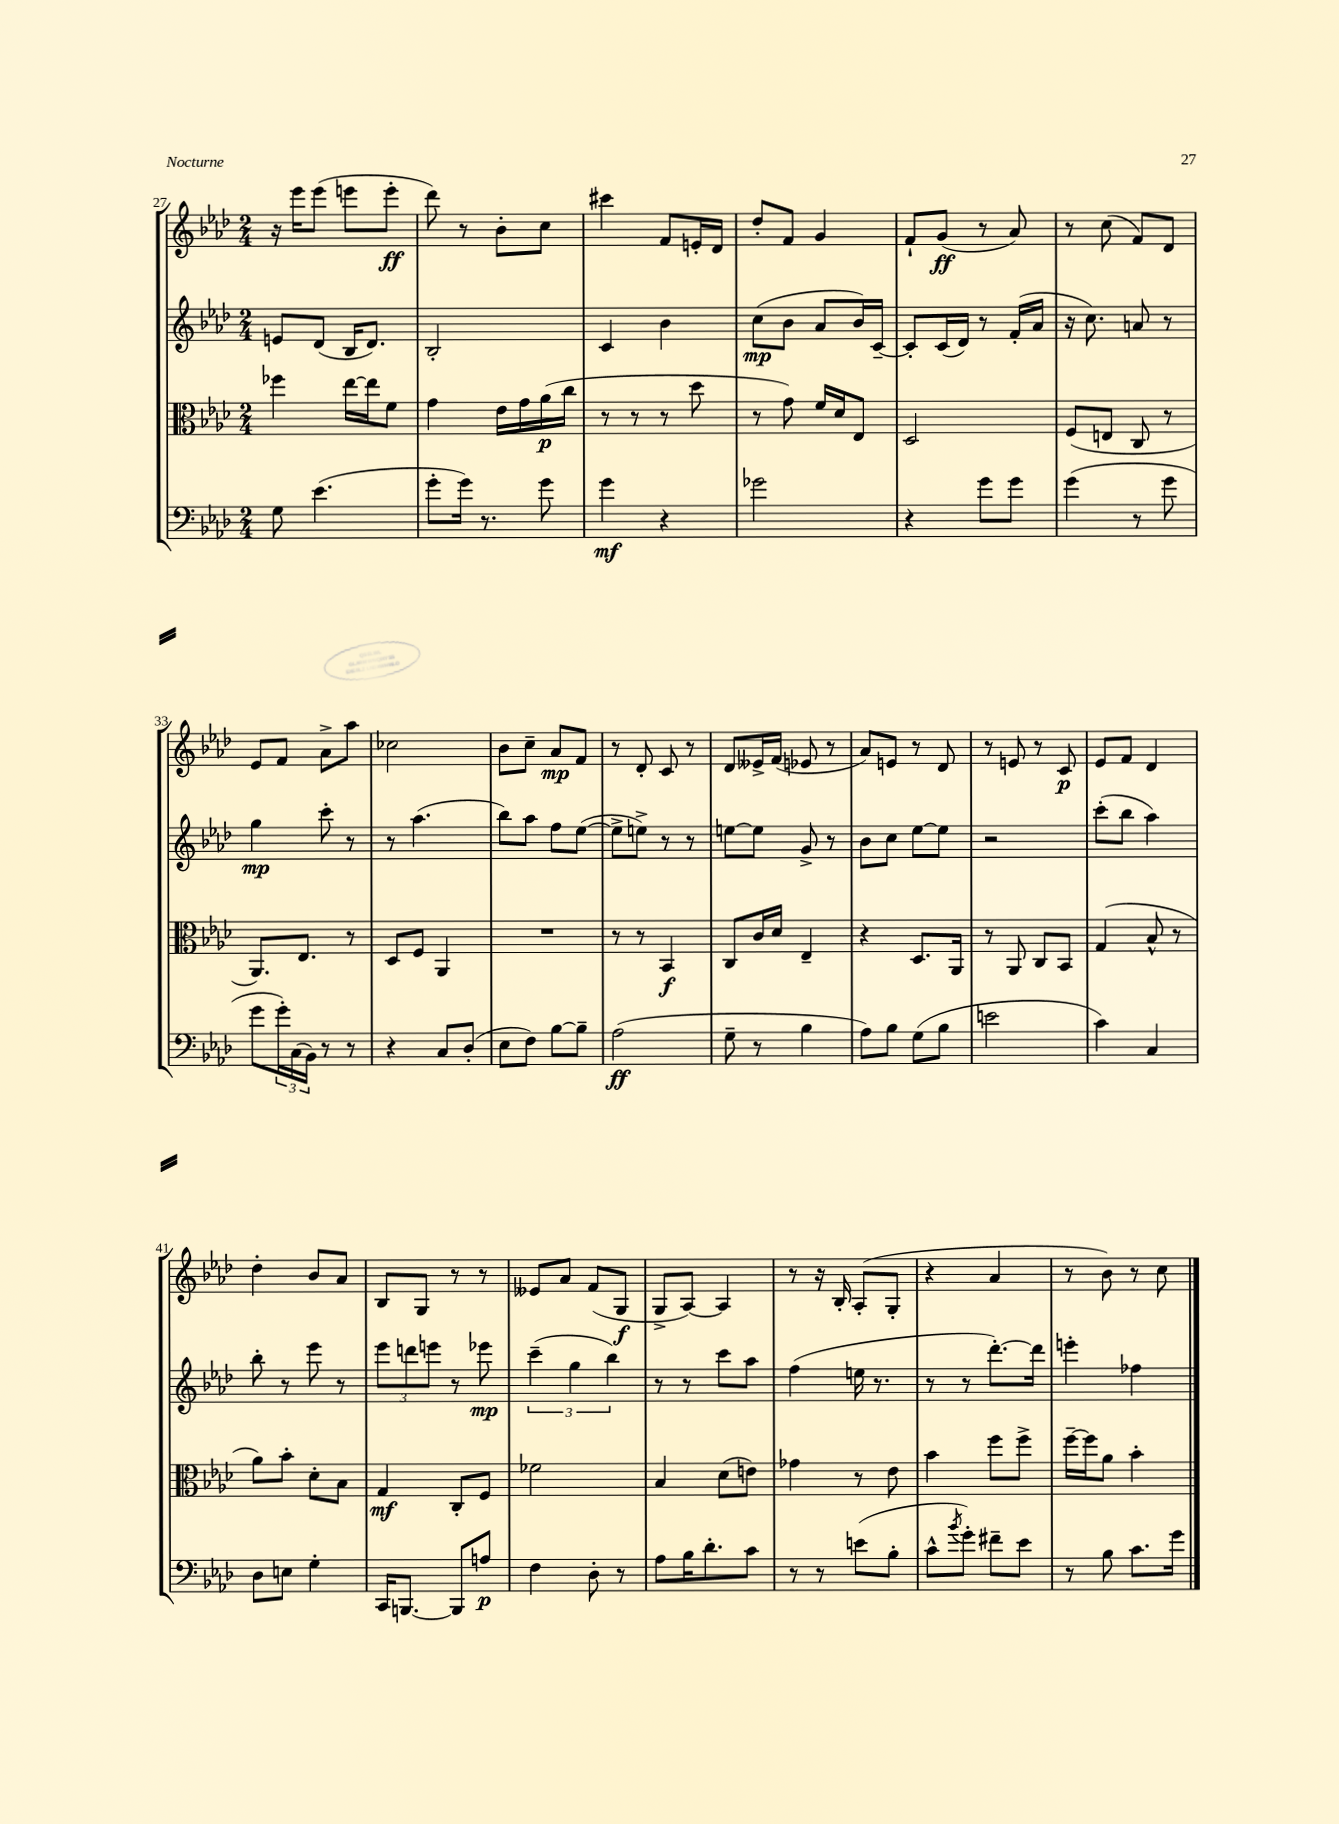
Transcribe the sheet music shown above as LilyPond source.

<<
\new StaffGroup <<
\new Staff = "s0" {
    \clef treble \key aes \major \numericTimeSignature \time 2/4
    r16 ees'''16 ees'''8( e'''8 e'''8-.\ff |
    des'''8) r8 bes'8-. c''8 |
    cis'''4 f'8 e'16-. des'16 |
    des''8-. f'8 g'4 |
    f'8-! g'8\ff( r8 aes'8) |
    r8 c''8( f'8) des'8 |
    ees'8 f'8 aes'8-> aes''8 |
    ces''2 |
    bes'8 c''8-- aes'8\mp f'8 |
    r8 des'8-. c'8 r8 |
    des'8 eeses'16-> f'16( ees'8 r8 |
    aes'8) e'8 r8 des'8 |
    r8 e'8 r8 c'8\p |
    ees'8 f'8 des'4 |
    des''4-. bes'8 aes'8 |
    bes8 g8 r8 r8 |
    eeses'8 aes'8 f'8( g8\f |
    g8-> aes8~) aes4 |
    r8 r16 bes16-. aes8-.( g8-. |
    r4 aes'4 |
    r8 bes'8) r8 c''8 \bar "|." |
}
\new Staff = "s1" {
    \clef treble \key aes \major \numericTimeSignature \time 2/4
    e'8 des'8( bes16 des'8.) |
    bes2-. |
    c'4 bes'4 |
    c''8\mp( bes'8 aes'8 bes'16) c'16~-- |
    c'8-. c'16( des'16) r8 f'16-.( aes'16 |
    r16 c''8.) a'8 r8 |
    g''4\mp c'''8-. r8 |
    r8 aes''4.( |
    bes''8) aes''8 f''8 ees''8~( |
    ees''8-> e''8->) r8 r8 |
    e''8~ e''8 g'8-> r8 |
    bes'8 c''8 ees''8~ ees''8 |
    r2 |
    c'''8-.( bes''8 aes''4) |
    bes''8-. r8 ees'''8 r8 |
    \tuplet 3/2 { ees'''8 d'''8 e'''8 } r8 ees'''8\mp |
    \tuplet 3/2 { c'''4--( g''4 bes''4) } |
    r8 r8 c'''8 aes''8 |
    f''4( e''16 r8. |
    r8 r8 des'''8.~-.) des'''16 |
    e'''4-. fes''4 \bar "|." |
}
\new Staff = "s2" {
    \clef alto \key aes \major \numericTimeSignature \time 2/4
    fes''4 ees''16~ ees''16 f'8 |
    g'4 ees'16 g'16 aes'16\p( c''16 |
    r8 r8 r8 des''8 |
    r8 g'8) f'16 des'16 ees8 |
    des2 |
    f8( e8 c8 r8 |
    aes,8.) ees8. r8 |
    des8 f8 aes,4 |
    R2 |
    r8 r8 bes,4\f |
    c8 c'16 des'16 ees4-- |
    r4 des8. aes,16 |
    r8 aes,8 c8 bes,8 |
    g4( bes8-^ r8 |
    aes'8) bes'8-. des'8-. bes8 |
    g4\mf c8-. f8 |
    fes'2 |
    bes4 des'8( e'8) |
    ges'4 r8 ees'8 |
    bes'4 f''8 f''8-> |
    f''16~-- f''16 aes'8 bes'4-. \bar "|." |
}
\new Staff = "s3" {
    \clef bass \key aes \major \numericTimeSignature \time 2/4
    g8 ees'4.( |
    g'8-. g'16) r8. g'8 |
    g'4\mf r4 |
    ges'2 |
    r4 g'8 g'8 |
    g'4( r8 g'8 |
    g'8 \tuplet 3/2 { g'16-.) c16( bes,16) } r8 r8 |
    r4 c8 des8-.( |
    ees8 f8) bes8~ bes8-- |
    aes2\ff( |
    g8-- r8 bes4 |
    aes8) bes8 g8( bes8 |
    e'2 |
    c'4) c4 |
    des8 e8 g4-. |
    c,16 b,,8.~ b,,8 a8\p |
    f4 des8-. r8 |
    aes8 bes16 des'8.-. c'8 |
    r8 r8 e'8( bes8-. |
    c'8-^ \acciaccatura { bes'8 } g'8-.) fis'8-- ees'8 |
    r8 bes8 c'8. g'16 \bar "|." |
}
>>
>>
\layout { \context { \Score currentBarNumber = #27 } }
